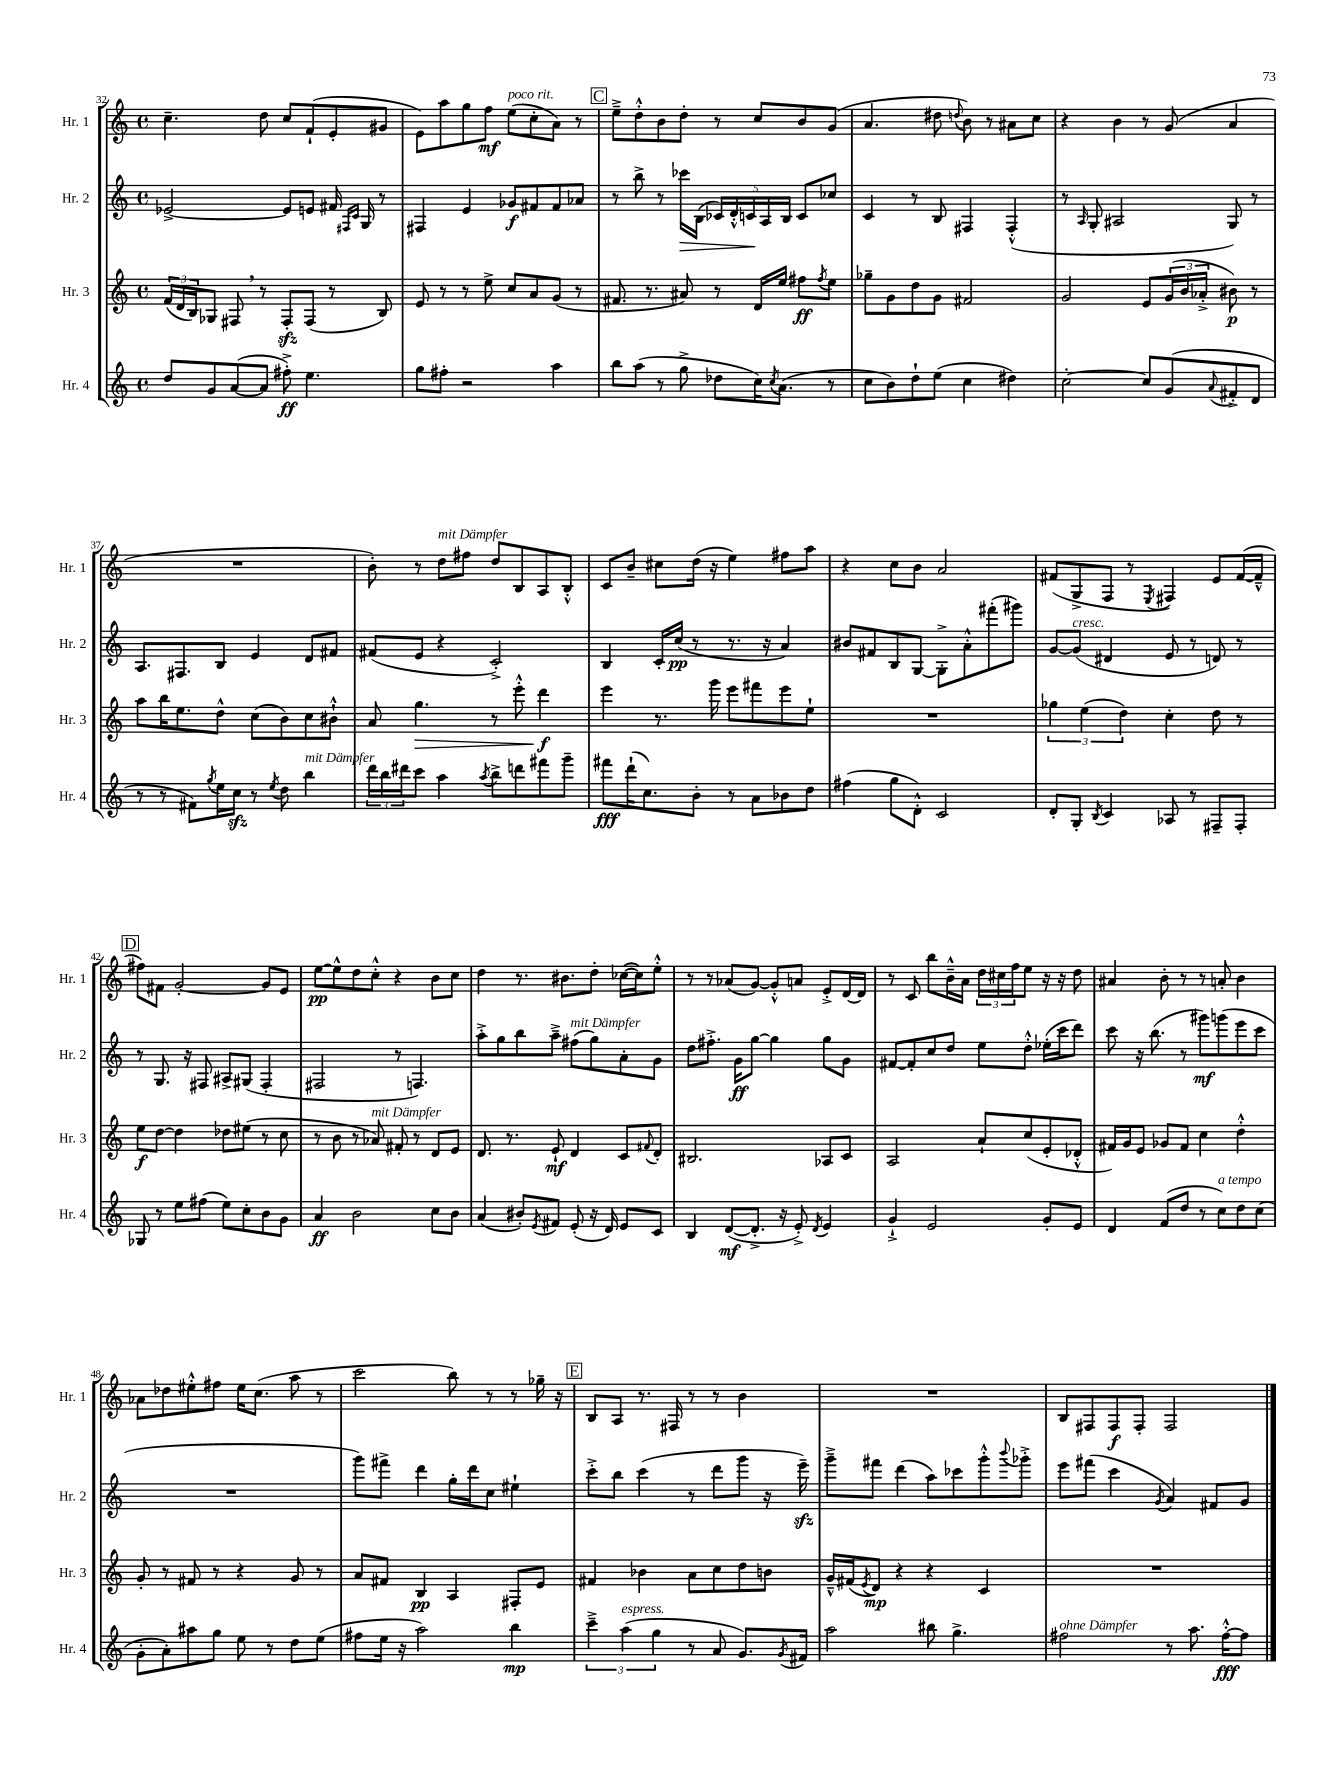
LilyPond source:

<<
\new StaffGroup <<
\new Staff = "s0" \with { instrumentName = "Hr. 1" shortInstrumentName = "Hr. 1" } {
    \clef treble \key c \major \defaultTimeSignature \time 4/4
    c''4.-- d''8 c''8 f'8-!( e'8-. gis'8 |
    e'8) a''8 g''8 f''8\mf e''8^\markup { \italic "poco rit." }( c''8-. a'8) r8 |
    \mark \markup { \box "C" } e''8---> d''8-.-^ b'8 d''8-. r8 c''8 b'8 g'8( |
    a'4. dis''8 \appoggiatura { d''8 } b'8) r8 ais'8 c''8 |
    r4 b'4 r8 g'8( a'4 |
    R1 |
    b'8-.) r8 d''8^\markup { \italic "mit Dämpfer" } fis''8 d''8 b8 a8 b8-.-^ |
    c'8 b'8-- cis''8 d''16( r16 e''4) fis''8 a''8 |
    r4 c''8 b'8 a'2 |
    fis'8( g8-> f8 r8 \acciaccatura { e8 } fis4) e'8 fis'16~( fis'16---^ |
    \mark \markup { \box "D" } fis''8) fis'8 g'2~-. g'8 e'8 |
    e''8~\pp e''8-^ d''8 c''8-.-^ r4 b'8 c''8 |
    d''4 r8. bis'8. d''8-. ces''16~( ces''16) e''8-.-^ |
    r8 r8 aes'8( g'8~) g'8-.-^ a'8 e'8-.-> d'16~ d'16 |
    r8 c'8 b''8 b'16---^ a'16 \tuplet 3/2 { d''16 cis''16 f''16 } e''8 r16 r16 d''8 |
    ais'4 b'8-. r8 r8 a'8-. b'4 |
    aes'8 des''8 eis''8-.-^ fis''8 eis''16 c''8.( a''8 r8 |
    c'''2 b''8) r8 r8 ges''16-- r16 |
    \mark \markup { \box "E" } b8 a8 r8. fis16 r8 r8 b'4 |
    R1 |
    b8 fis8 fis8\f fis8-. fis2 \bar "|." |
}
\new Staff = "s1" \with { instrumentName = "Hr. 2" shortInstrumentName = "Hr. 2" } {
    \clef treble \key c \major \defaultTimeSignature \time 4/4
    ees'2~-> ees'8 e'8 fis'16 \grace { fis16 c'16 } g16 r8 |
    fis4 e'4 ges'8\f fis'8 fis'8 aes'8 |
    \mark \markup { \box "C" } r8 b''8-> r8 ces'''16\> b16( \tuplet 5/4 { ces'16) d'16-.-^ c'16\! a16 b16 } c'8 ces''8 |
    c'4 r8 b8 fis4 fis4-.-^( |
    r8 \grace { a16 } g8-. ais2 g8) r8 |
    a8. fis8. b8 e'4 d'8 fis'8 |
    fis'8( e'8 r4 c'2-.->) |
    b4 c'16-. c''16\pp( r8 r8. r16 a'4) |
    bis'8 fis'8 b8 g8~ g8-.-> a'8-.-^ fis'''8-.( gis'''8) |
    g'8~ g'8^\markup { \italic "cresc." }( dis'4 e'8 r8 d'8) r8 |
    \mark \markup { \box "D" } r8 g8. r16 fis8 ais8-> gis8( fis4-. |
    fis2 r8 f4.) |
    a''8-.-> g''8 b''8 a''8---> fis''8^\markup { \italic "mit Dämpfer" }( g''8) a'8-. g'8 |
    d''8 fis''8.-.-> g'16\ff g''8~ g''4 g''8 g'8 |
    fis'8~ fis'8-. c''8 d''8 e''8 d''8-.-^ ees''16-.( c'''16 d'''8) |
    c'''8 r16 b''8.( r8 gis'''8\mf) g'''8( e'''8 c'''8 |
    R1 |
    g'''8) fis'''8-> d'''4 g''16-. d'''16 c''8 eis''4-! |
    \mark \markup { \box "E" } c'''8-.-> b''8 c'''4( r8 d'''8 g'''8 r16 e'''16--\sfz) |
    g'''8---> fis'''8 d'''4( a''8) ces'''8 g'''8-.-^ \appoggiatura { b'''8 } ges'''8-.-> |
    e'''8 fis'''8( c'''4 \acciaccatura { g'8 } a'4) fis'8 g'8 \bar "|." |
}
\new Staff = "s2" \with { instrumentName = "Hr. 3" shortInstrumentName = "Hr. 3" } {
    \clef treble \key c \major \defaultTimeSignature \time 4/4
    \tuplet 3/2 { f'16( d'16 b16) } ges8 fis8 \breathe r8 fis8-.\sfz fis8( r8 b8) |
    e'8 r8 r8 e''8-> c''8 a'8 g'8( r8 |
    \mark \markup { \box "C" } fis'8. r8. ais'8) r8 d'16 e''16 fis''8\ff \acciaccatura { fis''8 } e''8 |
    ges''8-- g'8 d''8 g'8 fis'2 |
    g'2 e'8 \tuplet 3/2 { g'16( b'16 aes'16-.-> } bis'8\p) r8 |
    a''8 b''16 e''8. d''8-^ c''8( b'8) c''8 bis'8-!-^ |
    a'8 g''4.\> r8 e'''8-.-^ d'''4\f\! |
    e'''4 r8. g'''16 e'''8 fis'''8 e'''8 e''8-! |
    R1 |
    \tuplet 3/2 { ges''4 e''4( d''4) } c''4-. d''8 r8 |
    \mark \markup { \box "D" } e''8\f d''8~ d''4 des''8 eis''8( r8 c''8 |
    r8 b'8 r8 aes'8^\markup { \italic "mit Dämpfer" }) fis'8-. r8 d'8 e'8 |
    d'8. r8. e'8-!\mf d'4 c'8 \appoggiatura { fis'8 } d'8-. |
    bis2. aes8 c'8 |
    a2 a'8-! c''8( e'8-. des'8-.-^ |
    fis'16) g'16 e'8 ges'8 fis'8 c''4 d''4-.-^ |
    g'8-. r8 fis'8 r8 r4 g'8 r8 |
    a'8 fis'8 b4\pp a4 fis8-. e'8 |
    \mark \markup { \box "E" } fis'4 bes'4 a'8 c''8 d''8 b'8 |
    g'16---^ fis'16( \acciaccatura { e'8 } d'8\mp) r4 r4 c'4 |
    R1 \bar "|." |
}
\new Staff = "s3" \with { instrumentName = "Hr. 4" shortInstrumentName = "Hr. 4" } {
    \clef treble \key c \major \defaultTimeSignature \time 4/4
    d''8 g'8 a'8~( a'8 fis''8-.->\ff) e''4. |
    g''8 fis''8-. r2 a''4 |
    \mark \markup { \box "C" } b''8 a''8( r8 g''8-> des''8 c''16) \acciaccatura { c''8 } a'8.( r8 |
    c''8 b'8) d''8-! e''8( c''4 dis''4) |
    c''2~-. c''8 g'8( \appoggiatura { a'8 } fis'8-.-> d'8 |
    r8 r8 fis'8) \acciaccatura { g''8 } e''16 c''16\sfz r8 \acciaccatura { e''8 } d''8 b''4^\markup { \italic "mit Dämpfer" } |
    \tuplet 3/2 { d'''16 b''16 dis'''16 } c'''8 a''4 \acciaccatura { a''8 } b''8-> d'''8 fis'''8 g'''8-- |
    fis'''8\fff d'''16-!( c''8.) b'8-. r8 a'8 bes'8 d''8 |
    fis''4( g''8 d'8-.-^) c'2 |
    d'8-. g8-. \acciaccatura { b8 } c'4 aes8 r8 fis8-- fis8-. |
    \mark \markup { \box "D" } ges8 r8 e''8 fis''8( e''8) c''8-. b'8 g'8 |
    a'4\ff b'2 c''8 b'8 |
    a'4( bis'8-.) \acciaccatura { e'8 } fis'8 e'8-.( r16 d'16) e'8 c'8 |
    b4 d'8~\mf( d'8.-.-> r16 e'8-.->) \acciaccatura { d'8 } e'4 |
    g'4-!-> e'2 g'8-. e'8 |
    d'4 f'8( d''8 r8 c''8^\markup { \italic "a tempo" }) d''8 c''8( |
    g'8-. a'8-.) ais''8 g''8 e''8 r8 d''8 e''8( |
    fis''8 e''16 r16 a''2) b''4\mp |
    \mark \markup { \box "E" } \tuplet 3/2 { c'''4---> a''4^\markup { \italic "espress." }( g''4 } r8 a'8 g'8.) \acciaccatura { g'8 } fis'16 |
    a''2 bis''8 g''4.-> |
    fis''2^\markup { \italic "ohne Dämpfer" } r8 a''8. fis''16~-.-^\fff fis''8 \bar "|." |
}
>>
>>
\layout { \context { \Score currentBarNumber = #32 } }
